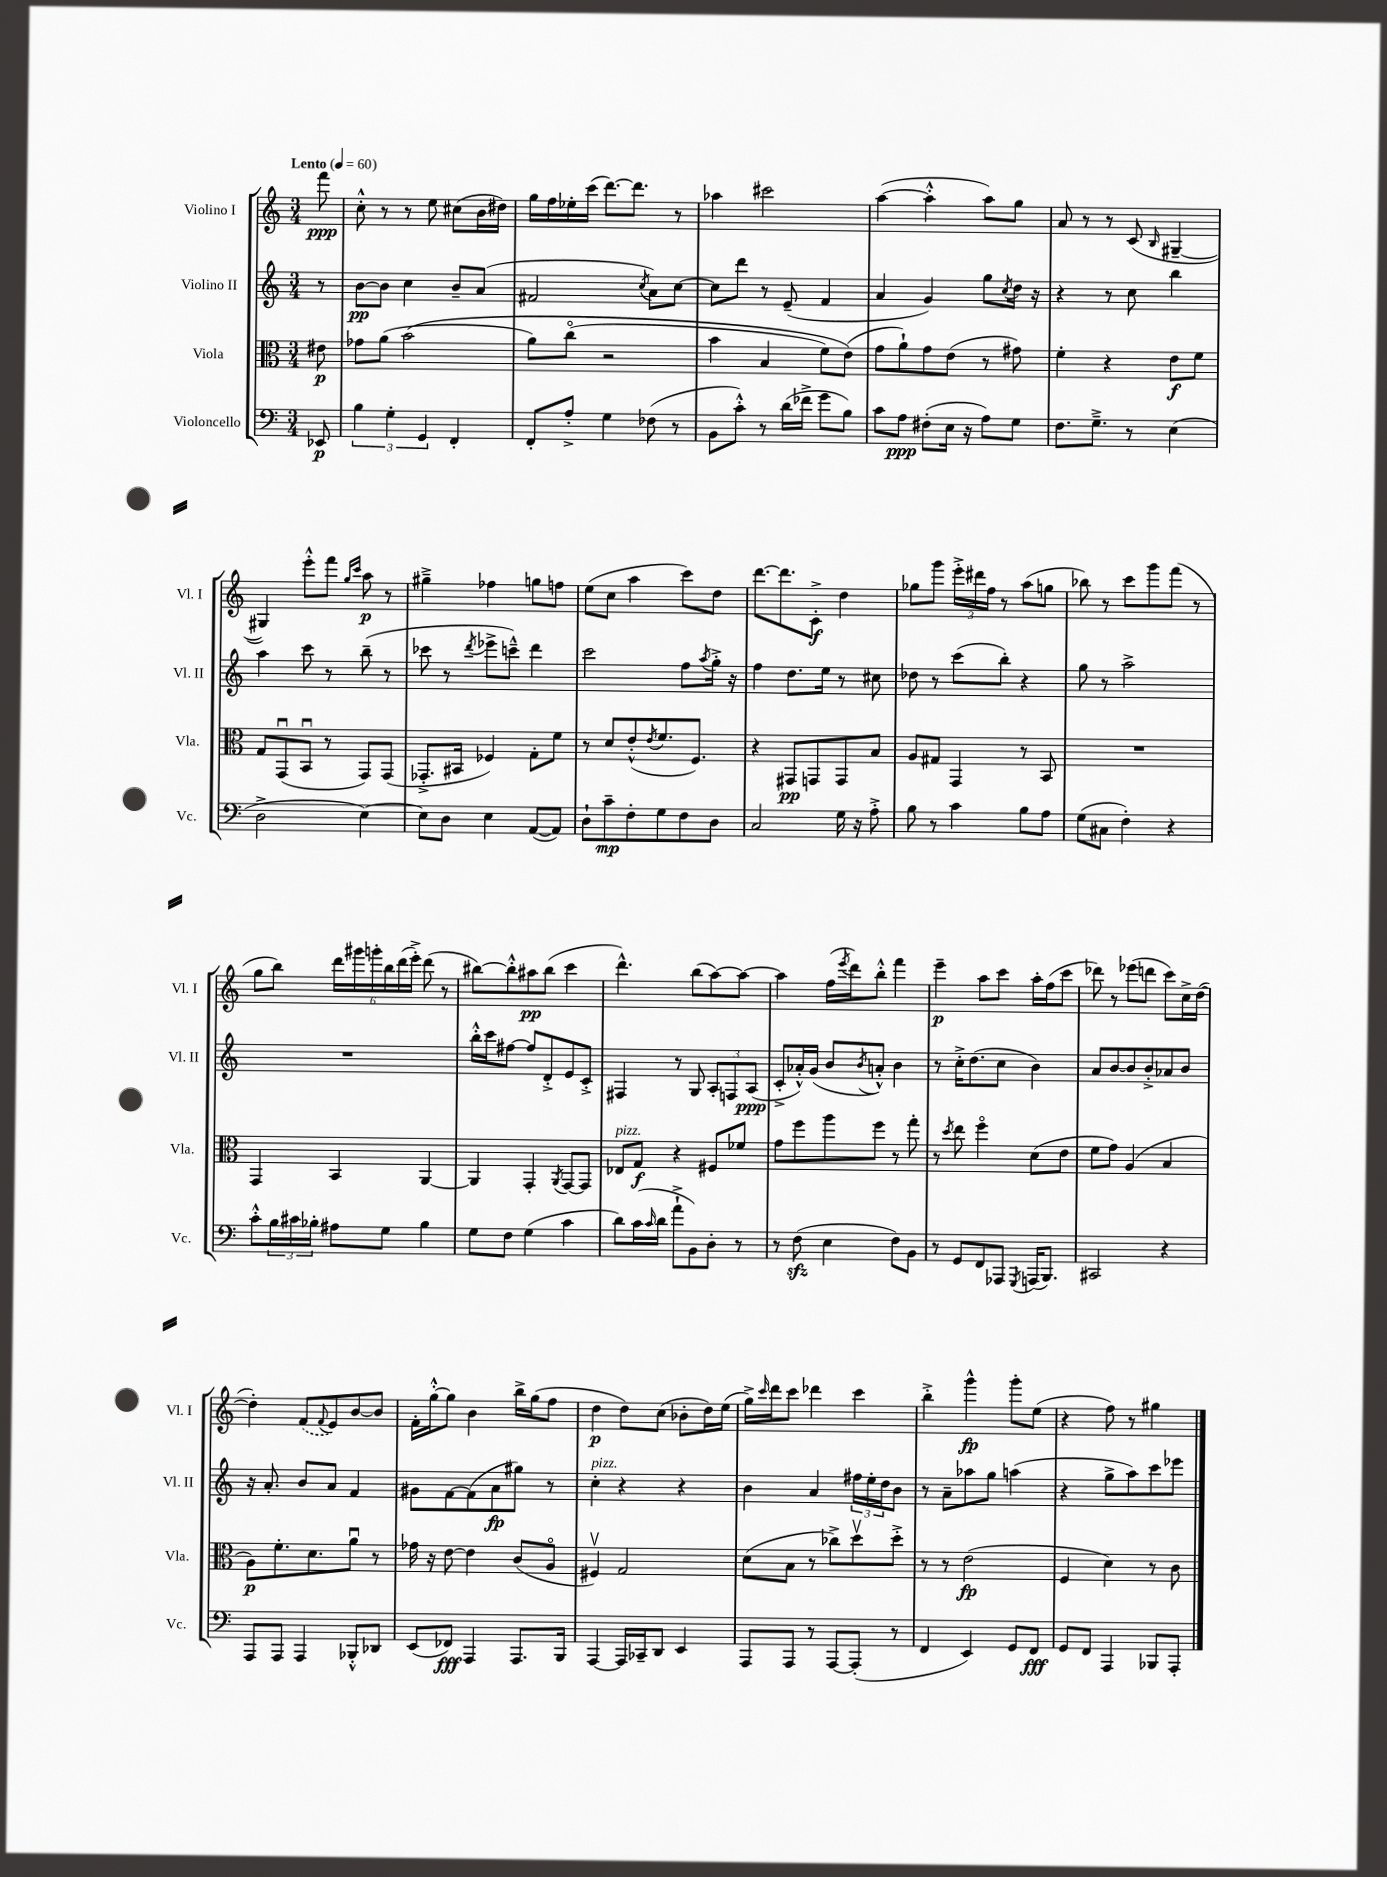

**kern	**kern	**kern	**kern
*staff4	*staff3	*staff2	*staff1
*clefF4	*clefC3	*clefG2	*clefG2
*k[]	*k[]	*k[]	*k[]
*M3/4	*M3/4	*M3/4	*M3/4
*MM60	*MM60	*MM60	*MM60
8EE-/	8e#\	8r	8fff\
=	=	=	=
6B\	8g-\L	[8b\L	8cc'^^\
.	(8a\J	8b\]J	8r
6G'\	.	.	.
.	&(2b\	4cc\	8r
6GG/	.	.	.
.	.	.	8ee\
4FF'/	.	8b~/L	(8cc#\L
.	.	(8a/J	16b\L
.	.	.	16dd#\JJ)
=	=	=	=
8FF'/L	8a\L)	2f#/	16gg\LL
.	.	.	16ff\
8A'^/J	(8cco\J	.	16ee-'\
.	.	.	(16ccc\JJ
4G\	2r	.	[8.ddd\L)
.	.	.	8.ddd\]J
.	.	8qcc/	.
(8F-\	.	8a\L)	.
8r	.	[8cc\J	8r
=	=	=	=
8BB\L	4b\	8cc\]L	4aa-\
8c'^^\J)	.	8ddd\J	.
8r	4B/	8r	2ccc#\
(16d\LL	.	(8e~/	.
16f-^\JJ	.	.	.
8g\L	8f\L)	4f/	.
8B\J)	(8e\J&)	.	.
=	=	=	=
8c\L	8g\L	4a/	([4aa\
8A\J	8a`\)	.	.
(8F#'\L	8g\	4g/)	4aa'^^\]
16E\Jk	(8e\J	.	.
16r	.	.	.
8A\L)	8r	8gg\L	8aa\L)
.	.	8qcc/	.
8G\J	8g#\)	16dd\Jk	8gg\J
.	.	16r	.
=	=	=	=
8.F\L	4f'\	4r	8a/
.	.	.	8r
8.G~^\J	.	.	.
.	4r	8r	8r
8r	.	8cc\	(8c/
.	.	.	16qqB/
(4E\	8e\L	4bb\	[4G#~/
.	8f\J	.	.
=	=	=	=
2D^\	8G/L	4aa\	4G#/])
.	(8GGu/	.	.
.	8BBu/J	8ccc\	8eee'^^\L
.	8r	8r	8fff\J
.	.	.	16qqgg/LL
.	.	.	16qqccc/JJ
[4E\)	8GG/L)	(8bb~\	8aa\
.	(8GG/J	8r	8r
=	=	=	=
8E\]L	8.GG-'^/L	8ccc-\	4gg#~^\
8D\J	.	8r	.
.	16BB#/Jk	.	.
.	.	8qddd/	.
4E\	4F-/)	8eee-^\L	4ff-\
.	.	8ccc~^^\J)	.
([8AA/L	8G'\L	4ddd\	8gg\L
8AA/]J)	8f\J	.	8ff\J
=	=	=	=
8D`\L	8r	2ccc\	(8ee\L
8c~\	8d/L	.	8cc\J
8F'\	(8e'^^/	.	4aa\
.	8qe/	.	.
8G\	8.f/	.	.
8F\	.	8ff\L	8ccc\L)
.	8.F/J)	.	.
.	.	8qaa/	.
8D\J	.	16gg'^\Jk	8dd\J
.	.	16r	.
=	=	=	=
2C/	4r	4ff\	[8.ddd\L
.	.	.	8.ddd\]
.	8GG#/L	8.dd\L	.
.	8GG/	.	8c'^\J
.	.	16ee\Jk	.
16G\	8GG/	8r	4dd\
16r	.	.	.
8A'^\	8B/J	8cc#\	.
=	=	=	=
8B\	8A/L	8dd-\	8gg-\L
8r	8G#/J	8r	8ggg\J
4c\	4GG/	(8ccc\L	24eee'^\LL
.	.	.	24ddd#\
.	.	.	24ff\JJ
.	.	8bb'\J)	8r
8B\L	8r	4r	(8aa\L
8A\J	8BB/	.	8gg\J
=	=	=	=
(8G\L	2.r	8gg\	8bb-\)
8C#\J	.	8r	8r
4F'\)	.	2aa^\	8ccc\L
.	.	.	8ggg\
4r	.	.	(8fff\J
.	.	.	8r
=	=	=	=
8c'^^\L	4GG/	2.r	8gg\L
24B\L	.	.	8bb\J)
24c#\	.	.	.
24B-'\JJ	.	.	.
8A#\L	4BB/	.	24ddd\LL
.	.	.	24ggg#\
.	.	.	24ggg'\
8G\J	.	.	24bb\
.	.	.	(24ddd\
.	.	.	24eee'^\JJ)
4B-\	[4AA/	.	(8ddd\
.	.	.	8r
=	=	=	=
8G\L	4AA/]	16bb'^^\LL	[8bb#\L)
.	.	16ccc\J	.
8F\J	.	[8ff#\J	8bb#'^^\]
(4G\	4GG'/	8ff#/]L	8aa#\
.	.	8d'^/	(8bb#\J
.	8qAA/	.	.
4c\	[8GG/L	8e/	4ccc\
.	8GG/]J	8c'^/J	.
=	=	=	=
8d\L)	8E-/L	4F#/	4.ddd^^\)
(16c\L	8G/J	.	.
16qqc/	.	.	.
16d\JJ	.	.	.
8a`^\L	4r	8r	.
8BB\)	.	8G/	(8bb\L
8D'\J	8F#/L	12A'/L	[8aa\)
.	.	12F/	.
8r	8f-/J	.	8aa\_J
.	.	(12A/J	.
=	=	=	=
8r	8g\L	8c'^/L	4aa\]
(8F\	8ff\	16a-'^^/L)	.
.	.	(16g/JJ	.
4E\	8aa\	8b/L	(16ff\LL
.	.	.	8qeee/
.	.	.	16ddd\J)
.	.	8qb/	.
.	8ff\J	8a'^^/J)	8bb'^^\J
8F\L)	8r	4b\	4fff\
8BB\J	8gg'\	.	.
=	=	=	=
8r	8r	8r	4eee~\
.	8qdd/	.	.
8GG/L	8ee\	16cc'^\LK	.
.	.	(8.dd\	.
8FF/	4ffo\	.	8aa\L
8AAA-/J	.	8cc\J	8ccc\J
8qGGG/	.	.	.
(16AAA/LK	(8d\L	4b\)	16aa'\LL
8.BBB/J)	.	.	(16ff\J
.	8e\J	.	8ccc\J
=	=	=	=
2CC#/	8f\L	8a/L	8ddd-\)
.	8g\J)	[8b/	8r
.	(4A/	8b/]	(8eee-\L
.	.	8b'^/	8ddd\J
4r	4B/	8a-/	8ccc\L)
.	.	8b/J	16cc^\L
.	.	.	([16dd\JJ
=	=	=	=
8AAA/L	8A\L)	16r	4dd'\])
.	.	8.a'/	.
8AAA/J	8.f'\	.	.
4AAA/	.	8b/L	(8f/L
.	8.d\	.	.
.	.	.	8qqf/
.	.	8a/J	8e/)
8BBB-'^^/L	8au\J	4f/	[8b/
8DD-/J	8r	.	8b/]J
=	=	=	=
(8EE/L	16g-\	8g#\L	16f'\LL
.	16r	.	[16gg'^^\J
8FF-/J)	[8e\	[8f\	8gg\]J
4AAA/	4e\]	(8f\]	4b\
.	.	8a\	.
8.AAA/L	(8c/L	8gg#\J)	16bb^\LL
.	.	.	(16gg\J
.	8Ao/J	8r	8ff\J
16BBB/Jk	.	.	.
=	=	=	=
[4AAA/	4F#v/)	4cc'\	4dd\
16AAA/]LL	2G/	4r	8dd\L)
16CC-~/J	.	.	.
8DD/J	.	.	(8cc\J
4EE/	.	4r	8b-'\L
.	.	.	16dd\L)
.	.	.	(16ee\JJ
=	=	=	=
8AAA/L	(8d\L	4b\	16gg^\LL)
.	.	.	16qqccc/
.	.	.	16ddd\J
8AAA/J	8B\J	.	8ccc\J
8r	8r	4a/	4ddd-\
[8AAA/L	8cc-^\L)	.	.
(8AAA'/]J	8ddv\	24ff#\LL	4ccc\
.	.	24ee'\	.
.	.	24dd\J	.
8r	8dd'^\J	8b\J	.
=	=	=	=
4FF/	8r	8r	4bb'^\
.	8r	8a~\L	.
4EE/)	(2e\	8aa-\	4ggg^^\
.	.	8gg\J	.
8GG/L	.	(4aa\	8ggg'\L
8FF/J	.	.	(8ee\J
=	=	=	=
8GG/L	4F/	4r	4r
8FF/J	.	.	.
4AAA/	4d\)	8gg^\L	8ff\)
.	.	8aa\)	8r
8BBB-/L	8r	8ccc\	4gg#\
8AAA'/J	8c\	8eee-\J	.
==	==	==	==
*-	*-	*-	*-
